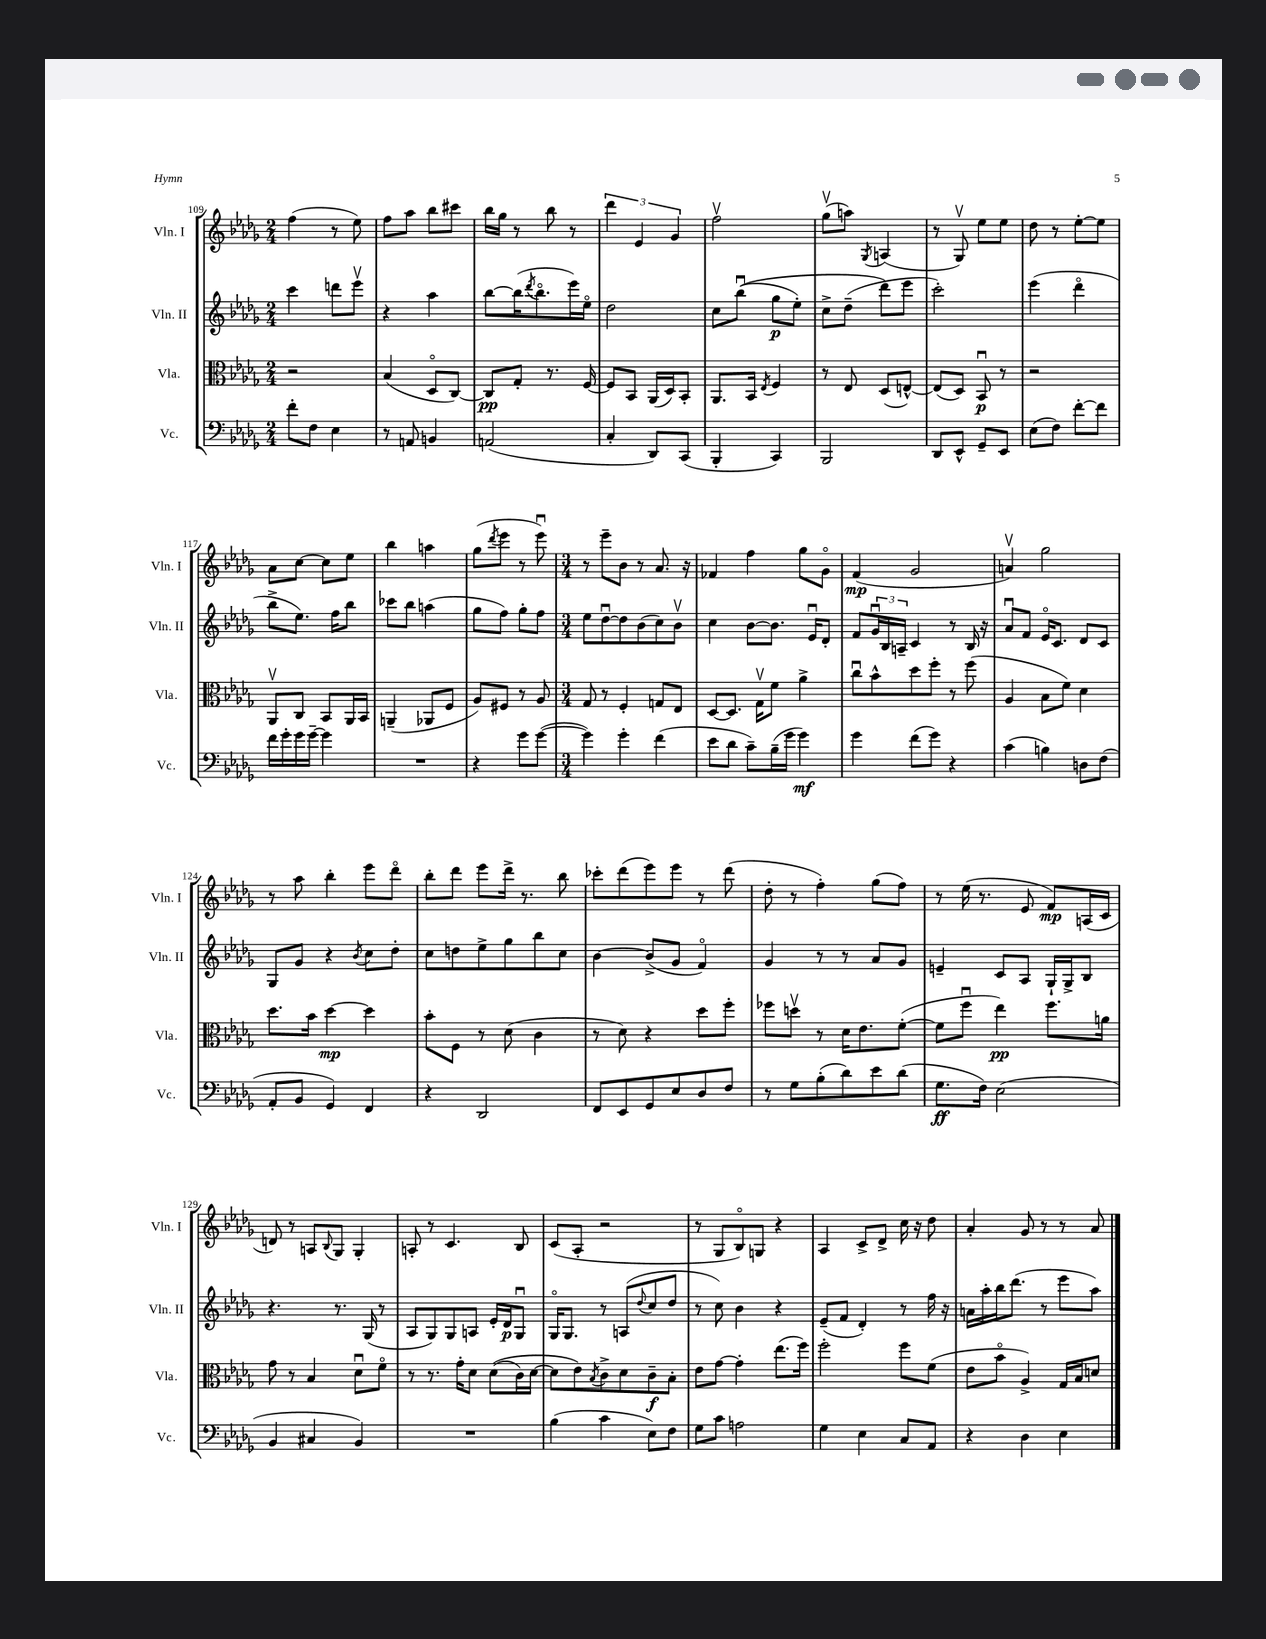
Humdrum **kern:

**kern	**kern	**kern	**kern
*staff4	*staff3	*staff2	*staff1
*clefF4	*clefC3	*clefG2	*clefG2
*k[b-e-a-d-g-]	*k[b-e-a-d-g-]	*k[b-e-a-d-g-]	*k[b-e-a-d-g-]
*M2/4	*M2/4	*M2/4	*M2/4
8f'	2r	4ccc	(4ff
8F	.	.	.
4E-	.	8ddd	8r
.	.	8eee-v	8ee-)
=	=	=	=
8r	(4B-	4r	8ff
8AA	.	.	8aa-
4BB	8D-o	4aa-	8bb-
.	[8C)	.	8ccc#
=	=	=	=
(2AA	8C]	[8bb-	16bb-
.	.	.	16gg-
.	8G-'	(16bb-]	8r
.	.	8qddd-	.
.	.	8.bb-o	.
.	8.r	.	8bb-
.	.	16eee-)	8r
.	[16F	16ee-o	.
=	=	=	=
4C'	8F]	2dd-	6ddd-
.	8BB-	.	.
.	.	.	6e-
8DD-)	(16AA-	.	.
.	16D-)	.	.
.	.	.	6g-
(8CC	8BB-'	.	.
=	=	=	=
4BBB-'	8.AA-	8cc	2ffv
.	.	&((8bb-u	.
.	16BB-	.	.
.	8qE-	.	.
4CC)	4F	8gg-	.
.	.	8ee-')	.
=	=	=	=
2BBB-	8r	8cc^	(8gg-v
.	8E-	(8dd-~	8aa)
.	.	.	8qG-
.	(8D-	8ddd-&)	(4A
.	[8E^^)	8eee-	.
=	=	=	=
8DD-	(8E]	2ccc')	8r
8EE-^^	8D-)	.	8G-v)
8GG-~	8BB-u	.	8ee-
8EE-	8r	.	8ee-
=	=	=	=
(8E-	2r	(4eee-	8dd-
8F)	.	.	8r
[8f'	.	4ddd-o	[8ee-'
8f]	.	.	8ee-]
=	=	=	=
16f	8AA-v	8bb-^	8a-
16g-'	.	.	.
16g-	8C	8.ee-)	[8cc
[16g-~	.	.	.
4g-]	8BB-	.	8cc]
.	.	16ff	.
.	16AA-	8bb-	8ee-
.	16BB-	.	.
=	=	=	=
2r	(4AA~	8ccc-	4bb-
.	.	8bb-	.
.	8AA-	(4aa	4aa
.	8F	.	.
=	=	=	=
4r	8A-)	8gg-	(8gg-
.	.	.	8qddd-
.	8F#	8ff)	8eee-
8g-	8r	8gg-'	8r
([8g-	8A-	8ff	8eee-u)
=	=	=	=
*M3/4	*M3/4	*M3/4	*M3/4
4g-])	8G-	8ee-	8r
.	8r	[8dd-u	8eee-~
4g-'	4F'	8dd-]	8b-
.	.	(8b-	8r
(4f	8G	8cc)	8.a-
.	8E-	8b-v	.
.	.	.	16r
=	=	=	=
8e-	[8D-	4cc	4f-
8d-	8.D-]	.	.
8c~)	.	[8b-	4ff
.	16G-v	.	.
(16B-~	8f	8.b-]	.
16g-	.	.	.
4g-)	4a-^	.	8gg-
.	.	16e-u	.
.	.	8d-'	8g-o
=	=	=	=
4g-	8ccu	8f	(4f
.	8b-^^	24g-u	.
.	.	24B-	.
.	.	24A~	.
(8f	8dd-	4c	2g-
8g-)	8ff'	.	.
4r	8r	8r	.
.	(8ff	16B-	.
.	.	16r	.
=	=	=	=
(4c	4A-	8a-u	4av)
.	.	8f	.
4B)	8B-	16e-o	2gg-
.	.	8.c	.
.	8f)	.	.
8D	4d-	8d-	.
(8F	.	8c	.
=	=	=	=
8AA-'	8.dd-	8G-	8r
8BB-	.	8g-	8aa-
.	16b-	.	.
4GG-)	[4dd-	4r	4bb-'
.	.	8qb-	.
4FF	4dd-]	8cc	8eee-
.	.	8dd-'	8ddd-o
=	=	=	=
4r	8b-'	8cc	8bb-'
.	8F	8dd	8ddd-
2DD-	8r	8ee-^	8eee-
.	(8d-	8gg-	16ddd-^
.	.	.	8.r
.	4c	8bb-	.
.	.	8cc	8bb-
=	=	=	=
8FF	8r	[4b-	8ccc-'
8EE-	8d-)	.	(8ddd-
8GG-	4r	(8b-^]	8eee-)
8E-	.	8g-	8eee-
8D-	8dd-	4fo)	8r
8F	8ff'	.	(8ddd-
=	=	=	=
8r	8ff-	4g-	8dd-'
8G-	8ddv	.	8r
(8B-'	8r	8r	4ff')
8d-)	16d-	8r	.
.	8.e-	.	.
8e-	.	8a-	(8gg-
(8d-	([8f'	8g-	8ff)
=	=	=	=
8.G-	8f]	4e~	8r
.	8ffu	.	(16ee-
16F)	.	.	8.r
(2E-	4ee-)	8c	.
.	.	8A-	8e-
.	8.ff	16G-`	8f)
.	.	16G-^	.
.	.	8B-	(16A
.	16a	.	16c
=	=	=	=
4BB-	8g-	4.r	8d)
.	8r	.	8r
4C#	4B-	.	8A
.	.	.	8qqB-
.	.	8.r	8G-
4BB-)	8d-u	.	4G-'
.	.	(16G-	.
.	8fo	8r	.
=	=	=	=
2.r	8r	8A-	8A'
.	8.r	8G-)	8r
.	.	8G-	4.c
.	16g-'	.	.
.	8d-	8A	.
.	&((8d-	16e-'	.
.	.	16d-	.
.	16c)	8G-u	8B-
.	[16d-	.	.
=	=	=	=
(4B-	8d-]	16G-o	(8c
.	.	8.G-	.
.	8e-&)	.	8A-'
.	8qB-	.	.
4c	8c^	8r	2r
.	8d-	(8A	.
.	.	8qqdd-	.
8E-)	8c~	8cc	.
8F	8B-'	8dd-	.
=	=	=	=
8G-	8e-	8r	8r
8c	[8g-	8cc)	8G-
2A	4g-']	4b-	8B-o)
.	.	.	8G
.	(8.ee-	4r	4r
.	16ff)	.	.
=	=	=	=
4G-	2ff'	(8e-~	4A-
.	.	8f	.
4E-	.	4d-')	8c^
.	.	.	8d-^
8C	8ff	8r	16cc
.	.	.	16r
8AA-	(8f	16ff	8dd-
.	.	16r	.
=	=	=	=
4r	8e-	16a	4a-'
.	.	16aa-'	.
.	8b-o	16bb-	.
.	.	(8.ddd-	.
4D-	4A-^)	.	8g-
.	.	8r	8r
4E-	16G-	8eee-	8r
.	16B-	.	.
.	8d	8aa-)	8a-
==	==	==	==
*-	*-	*-	*-
